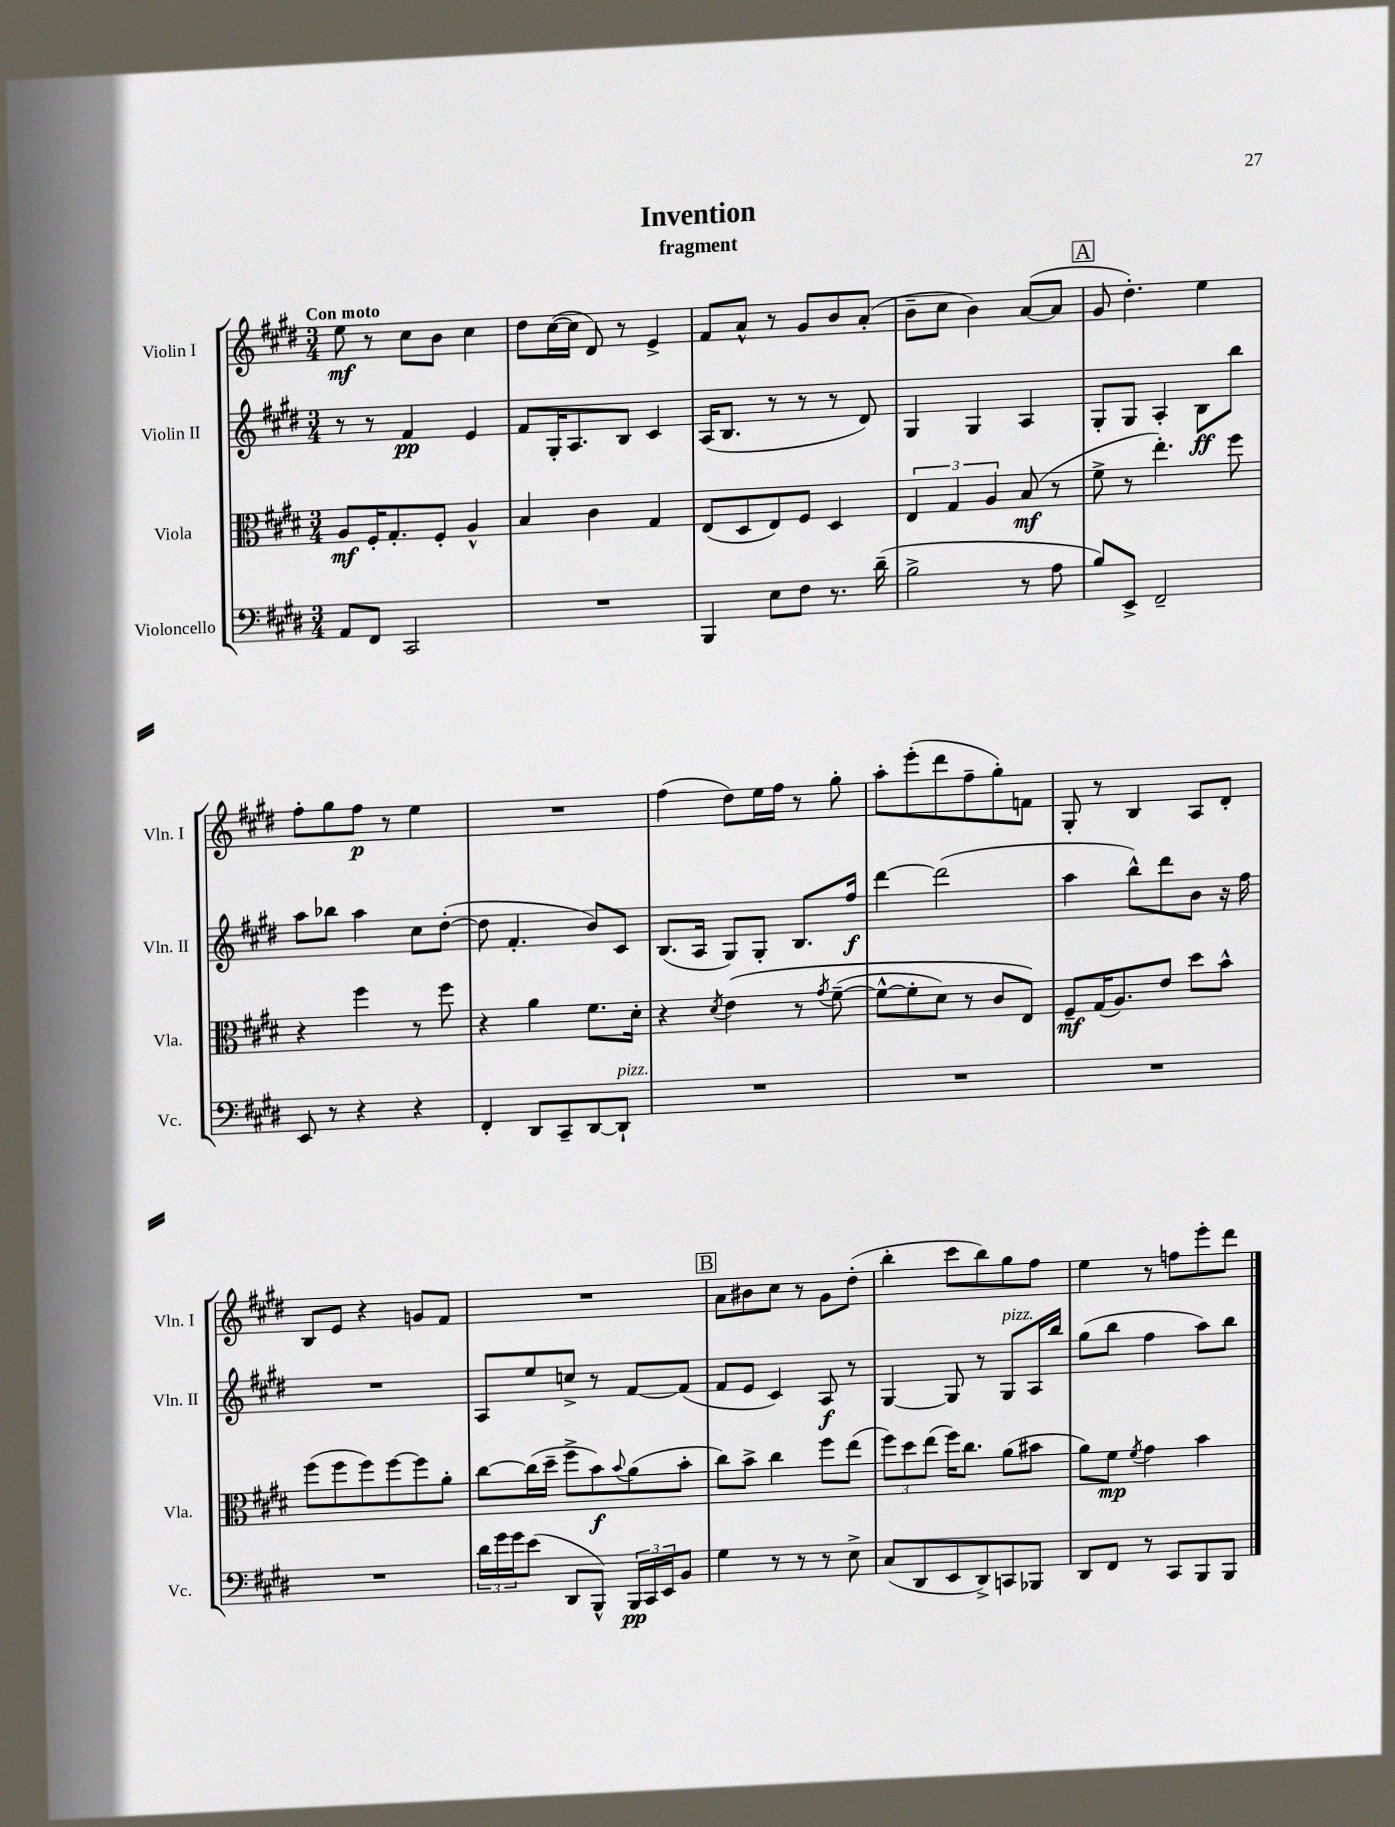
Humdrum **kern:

**kern	**kern	**kern	**kern
*staff4	*staff3	*staff2	*staff1
*clefF4	*clefC3	*clefG2	*clefG2
*k[f#c#g#d#]	*k[f#c#g#d#]	*k[f#c#g#d#]	*k[f#c#g#d#]
*M3/4	*M3/4	*M3/4	*M3/4
8AA	8A	8r	8ee
8FF#	16F#'	8r	8r
.	8.G#'	.	.
2CC#	.	4f#	8cc#
.	8F#'	.	8b
.	4A^^	4e	4cc#
=	=	=	=
2.r	4B	8f#	8dd#
.	.	16G#'	([16cc#
.	.	8.A	16cc#]
.	4c#	.	8d#)
.	.	8B	8r
.	4G#	4c#	4e^
=	=	=	=
4BBB	(8E	(16A	8f#
.	.	8.B	.
.	8D#	.	8a^^
8E	8E)	8r	8r
8F#	8F#	8r	8g#
8.r	4D#	8r	8b
.	.	8d#)	(8a'
(16d#~	.	.	.
=	=	=	=
2B^	6E	4G#	8b~
.	.	.	8cc#
.	6G#	.	.
.	.	4G#	4b)
.	6A	.	.
8r	(8B	4A	([8a
8A	8r	.	8a]
=	=	=	=
8B)	8f#^	8G#'	8g#
8EE^	8r	8G#	4.dd#')
2FF#~	4.ee')	4A'	.
.	.	8B	4ee
.	8ff#	8bb	.
=	=	=	=
8EE	4r	8aa	8ff#'
8r	.	8bb-	8gg#
4r	4ff#	4aa	8ff#
.	.	.	8r
4r	8r	8cc#	4ee
.	8ff#	([8dd#'	.
=	=	=	=
4FF#'	4r	8dd#]	2.r
.	.	4.f#'	.
8DD#	4a	.	.
8CC#~	.	.	.
[8DD#	8.f#	8b)	.
8DD#`]	.	8c#	.
.	16d#'	.	.
=	=	=	=
2.r	4r	(8.B	(4ff#
.	.	16A	.
.	8qd#	.	.
.	&(4e	8G#)	8dd#)
.	.	8G#'	16ee
.	.	.	16ff#
.	8r	8.B	8r
.	8qg#	.	.
.	([8f#~	.	8gg#'
.	.	16ff#	.
=	=	=	=
2.r	8f#^^_	[4ddd#	8aa'
.	8f#']	.	(8eee'
.	8d#)	(2ddd#]	8ddd#
.	8r	.	8ff#~
.	8c#	.	8gg#')
.	8E&)	.	8f
=	=	=	=
2.r	8F#~	4aa	8G#'
.	(16G#	.	8r
.	8.A)	.	.
.	.	8bb^^)	4B
.	8e	8ddd#	.
.	8dd#	8b	8A
.	8b^^	16r	8d#'
.	.	16ff#	.
=	=	=	=
2.r	(8ff#	2.r	8B
.	8ff#	.	8e
.	8ff#)	.	4r
.	[8ff#	.	.
.	8ff#]	.	8g
.	8a'	.	8f#
=	=	=	=
24d#	[8cc#	8A	2.r
24g#	.	.	.
24g#	.	.	.
(8e	(16cc#]	8ee	.
.	16dd#~	.	.
8DD#	8ff#^	8cc^	.
8BBB^^)	8b)	8r	.
.	8qqb	.	.
24BBB	(8a	[8f#	.
24CC#	.	.	.
24EE	.	.	.
8BB	8b'	(8f#]	.
=	=	=	=
4G#	8cc#)	8f#	8a
.	8b^	8e	8b#
8r	4cc#	4c#)	8cc#
8r	.	.	8r
8r	8ff#	8A	8g#
8E^	(8ee	8r	(8dd#'
=	=	=	=
(8C#	12ff#)	[4G#	4bb'
.	12dd#	.	.
8DD#	.	.	.
.	(12ee	.	.
8EE	16ff#)	8G#]	8ccc#
.	8.cc#	.	.
8DD#^)	.	8r	8bb)
8CC	(8a	8G#	8gg#
8BBB-	8b#	16A	8ff#
.	.	16bb	.
=	=	=	=
8DD#	8a)	(8gg#	4ee
8FF#	8f#	8bb	.
.	8qf#	.	.
8r	4g#	4ff#	8r
8CC#	.	.	8ff
8BBB	4b	8aa)	8eee'
8BBB	.	8bb	8ddd#
==	==	==	==
*-	*-	*-	*-
